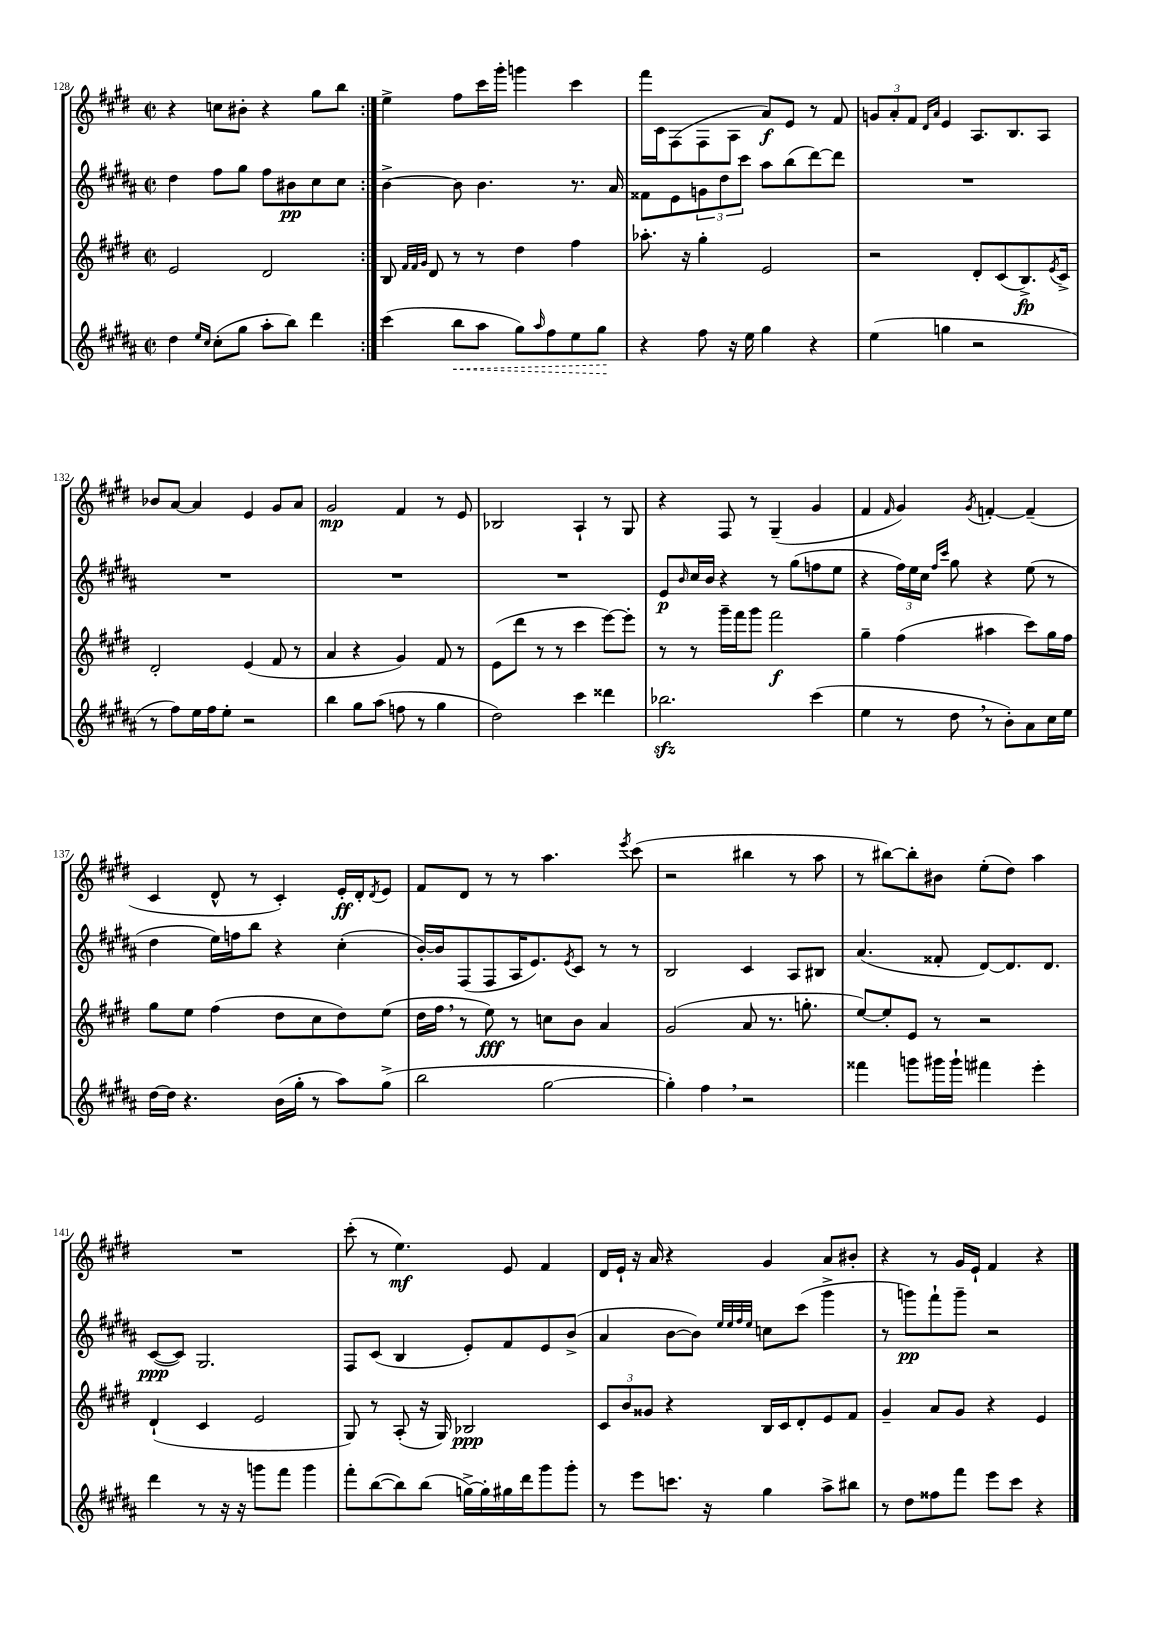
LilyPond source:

<<
\new StaffGroup <<
\new Staff = "s0" {
    \clef treble \key e \major \defaultTimeSignature \time 2/2
    \repeat volta 2 { r4 c''8 bis'8-. r4 gis''8 b''8 | }
    e''4-> fis''8 cis'''16 gis'''16-. g'''4 cis'''4 |
    fis'''16 cis'16 fis8( fis8 a8 a'8\f) e'8 r8 fis'8 |
    \tuplet 3/2 { g'8 a'8-. fis'8 } \grace { dis'16 a'16 } e'4 a8. b8. a8 |
    bes'8 a'8~ a'4 e'4 gis'8 a'8 |
    gis'2\mp fis'4 r8 e'8 |
    bes2 a4-! r8 gis8 |
    r4 fis8 r8 gis4--( gis'4 |
    fis'4 \grace { fis'16 } gis'4) \acciaccatura { gis'8 } f'4~-. f'4--( |
    cis'4 dis'8-^ r8 cis'4-.) e'16-.\ff dis'16-. \acciaccatura { dis'8 } e'8 |
    fis'8 dis'8 r8 r8 a''4. \acciaccatura { e'''8 } cis'''8( |
    r2 bis''4 r8 a''8 |
    r8 bis''8~) bis''8-. bis'8 e''8-.( dis''8) a''4 |
    R1 |
    cis'''8-.( r8 e''4.\mf) e'8 fis'4 |
    dis'16 e'16-! r16 a'16 r4 gis'4 a'8 bis'8-. |
    r4 r8 gis'16 e'16-! fis'4 r4 \bar "|." |
}
\new Staff = "s1" {
    \clef treble \key b \major \defaultTimeSignature \time 2/2
    \repeat volta 2 { dis''4 fis''8 gis''8 fis''8 bis'8\pp cis''8 cis''8 | }
    b'4~-> b'8 b'4. r8. ais'16 |
    fisis'8 e'8 \tuplet 3/2 { g'8 dis''8 cis'''8 } ais''8 b''8( dis'''8~) dis'''8 |
    R1 |
    R1 |
    R1 |
    R1 |
    e'8\p \grace { b'16 } cis''16 b'16 r4 r8 gis''8( f''8 e''8 |
    r4 \tuplet 3/2 { fis''16) e''16 cis''16 } \grace { fis''16 cis'''16 } gis''8 r4 e''8( r8 |
    dis''4 e''16) f''16 b''8 r4 cis''4-.( |
    b'16~-.) b'16 fis8( fis8 ais16 e'8.) \acciaccatura { e'8 } cis'8 r8 r8 |
    b2 cis'4 ais8 bis8 |
    ais'4.( fisis'8-. dis'8~) dis'8. dis'8. |
    cis'8~\ppp( cis'8) gis2. |
    fis8 cis'8( b4 e'8-.) fis'8 e'8 b'8->( |
    ais'4 b'8~ b'8) \grace { e''32 e''32 fis''32 e''32 } c''8 cis'''8( gis'''4-> |
    r8 g'''8\pp) fis'''8-! g'''8-- r2 \bar "|." |
}
\new Staff = "s2" {
    \clef treble \key e \major \defaultTimeSignature \time 2/2
    \repeat volta 2 { e'2 dis'2 | }
    b8 \grace { fis'32 fis'32 gis'32 } dis'8 r8 r8 dis''4 fis''4 |
    aes''8.-. r16 gis''4-. e'2 |
    r2 dis'8-. cis'8( b8.->\fp) \acciaccatura { e'8 } cis'16-> |
    dis'2-. e'4( fis'8 r8 |
    a'4 r4 gis'4) fis'8 r8 |
    e'8( dis'''8 r8 r8 cis'''4 e'''8~) e'''8-. |
    r8 r8 gis'''16-- fis'''16 gis'''8 fis'''2\f |
    gis''4-- fis''4( ais''4 cis'''8) gis''16 fis''16 |
    gis''8 e''8 fis''4( dis''8 cis''8 dis''8) e''8( |
    dis''16 fis''16 \breathe r8 e''8\fff) r8 c''8 b'8 a'4 |
    gis'2( a'8 r8. g''8.-. |
    e''8~) e''8-. e'8 r8 r2 |
    dis'4-!( cis'4 e'2 |
    gis8) r8 a8-.( r16 gis16) bes2\ppp |
    \tuplet 3/2 { cis'8 b'8 gisis'8 } r4 b16 cis'16 dis'8-. e'8 fis'8 |
    gis'4-- a'8 gis'8 r4 e'4 \bar "|." |
}
\new Staff = "s3" {
    \clef treble \key b \major \defaultTimeSignature \time 2/2
    \repeat volta 2 { dis''4 \grace { e''16 cis''16 } cis''8-.( gis''8 ais''8-. b''8) dis'''4 | }
    cis'''4( \once \override Hairpin.style = #'dashed-line b''8\< ais''8 gis''8) \grace { ais''16 } fis''8 e''8 gis''8\! |
    r4 fis''8 r16 e''16 gis''4 r4 |
    e''4( g''4 r2 |
    r8 fis''8) e''16 fis''16 e''8-. r2 |
    b''4 gis''8 ais''8( f''8 r8 gis''4 |
    dis''2) cis'''4 disis'''4 |
    bes''2.\sfz cis'''4( |
    e''4 r8 dis''8 \breathe r8 b'8-.) ais'8 cis''16 e''16 |
    dis''16~ dis''16 r4. b'16( gis''16-. r8 ais''8) gis''8->( |
    b''2 gis''2~ |
    gis''4-.) fis''4 \breathe r2 |
    fisis'''4 g'''8 gis'''16 gis'''16-! fis'''4 e'''4-. |
    dis'''4 r8 r16 r16 g'''8 fis'''8 g'''4 |
    fis'''8-. b''8~( b''8) b''8( g''16~->) g''16-. gis''16 dis'''16 gis'''8 gis'''8-. |
    r8 e'''8 c'''8. r16 gis''4 ais''8-> bis''8 |
    r8 dis''8 fisis''8 fis'''8 e'''8 cis'''8 r4 \bar "|." |
}
>>
>>
\layout { \context { \Score currentBarNumber = #128 } }
